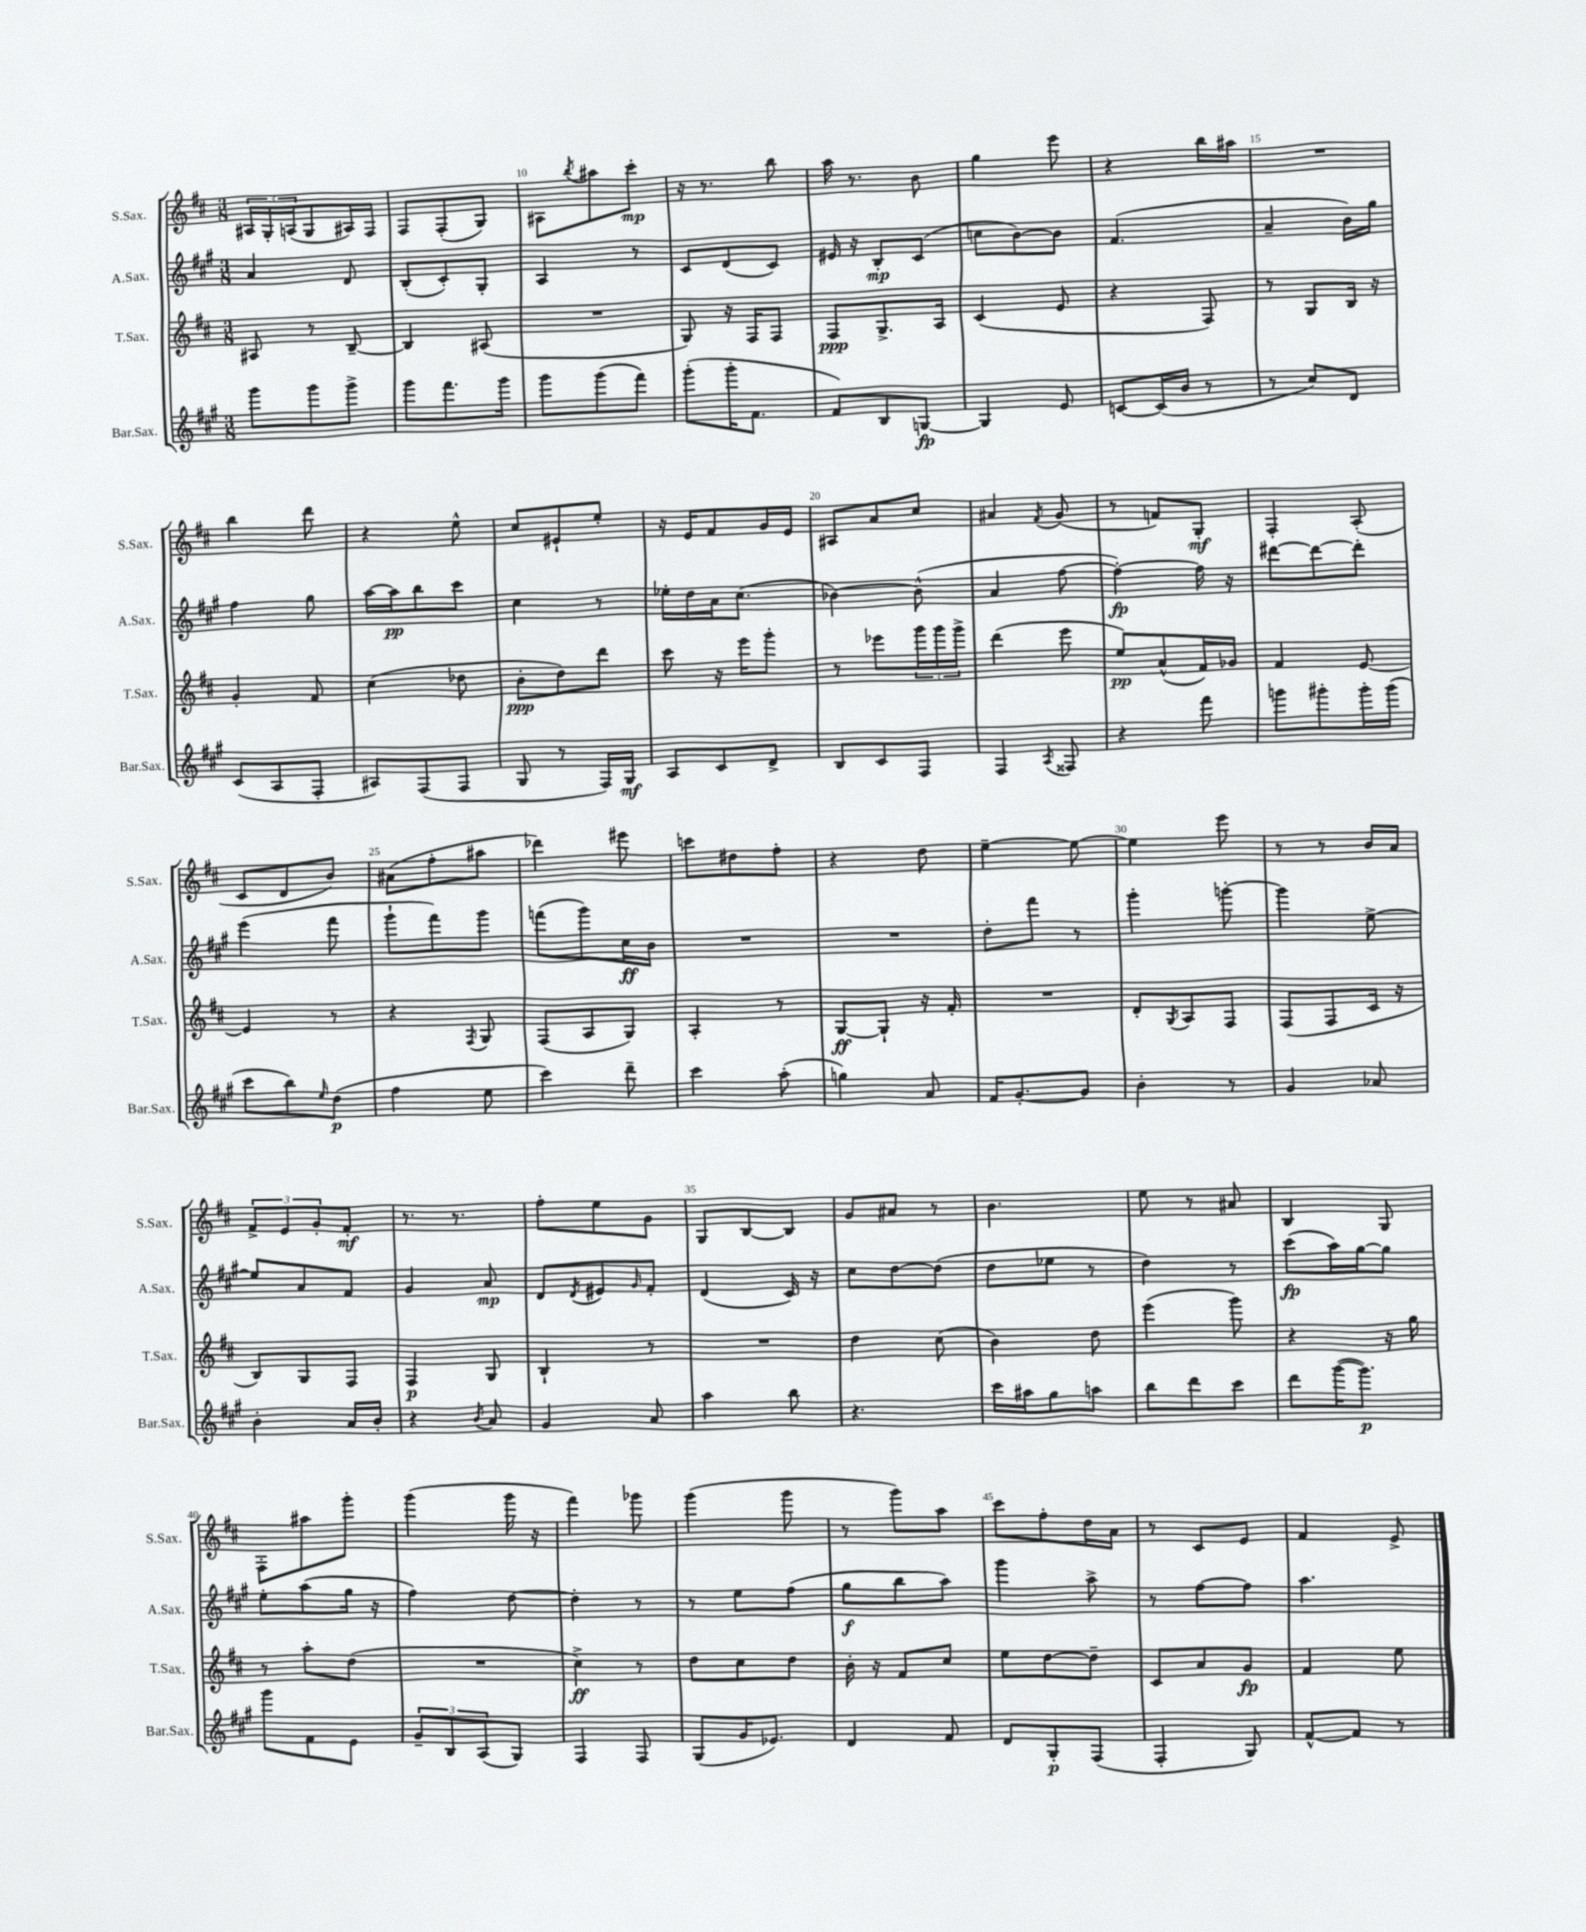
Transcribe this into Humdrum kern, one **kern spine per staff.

**kern	**kern	**kern	**kern
*staff4	*staff3	*staff2	*staff1
*clefG2	*clefG2	*clefG2	*clefG2
*k[f#c#g#]	*k[f#c#]	*k[f#c#g#]	*k[f#c#]
*M3/8	*M3/8	*M3/8	*M3/8
8ggg#	8A#	4a	24A#
.	.	.	24G'
.	.	.	(24A
8ggg#	8r	.	8G
8ggg#^	[8B~	8d	16A#)
.	.	.	16F#
=	=	=	=
8ggg#	4B]	(8B'	8F#
8.fff#	.	8c#')	(8F#'
.	(8A#	8G#'	8G)
16ggg#	.	.	.
=	=	=	=
8ggg#	4.r	4A	8A#
.	.	.	8qbb
(8ggg#	.	.	8aa#
8fff#)	.	8r	8ccc#'
=	=	=	=
(8ggg#'	8G)	8c#	16r
.	.	.	8.r
16ggg#'	16r	(8d	.
8.f#	16F#	.	.
.	8F#	8c#)	8bb
=	=	=	=
8f#)	8F#	16e#	16aa
.	.	16r	8.r
8B	8.G^	8B'	.
[8G	.	(8c#	8b
.	16A	.	.
=	=	=	=
4G]	(4c#	8cc	4gg
.	.	[8b)	.
8e	8e	8b]	8eee
=	=	=	=
[8c	4r	(4.f#	4r
(16c]	.	.	.
16b	.	.	.
8r	8F#)	.	16bb
.	.	.	16aa#
=	=	=	=
8r	8r	4a~	4.r
8cc#)	8G	.	.
8d	16B	16b)	.
.	16r	16gg#	.
=	=	=	=
(8c#	4g'	4ff#	4bb
8A	.	.	.
8F#'	8f#	8gg#	8ddd
=	=	=	=
8A#)	(4cc#	[16aa	4r
.	.	16aa]	.
(8F#	.	8bb	.
8F#	8dd-	8ccc#	8ee^^
=	=	=	=
8G#	8b'	4cc#	8cc#
8r	8dd)	.	8e#`
16F#)	8ddd	8r	8ee'
16G#	.	.	.
=	=	=	=
8A	8ccc#	16ee-'	16r
.	.	16dd	16e
8c#	16r	16a	8f#
.	16eee	(8.cc#	.
8d^	8ggg'	.	16g
.	.	.	16e
=	=	=	=
8B	8r	[4b-)	8A#
8c#	8eee-	.	8a
8F#	24ggg	(8b-^^]	8cc#
.	24ggg	.	.
.	24ggg^	.	.
=	=	=	=
4F#	(4ddd	4a	4a#
8qA	.	.	8qf#
8F##	8eee	[8ff#	(8g
=	=	=	=
4r	8ee)	4ff#'_)	8r
.	(8a^^	.	8f)
8fff#	16f#)	16ff#]	8G'
.	16g-	16r	.
=	=	=	=
8ggg	4f#	[8ddd#	4F#'
8ggg#'	.	8ddd#_	.
16ggg#'	[8e	8ddd#']	(8A'
(16ggg#	.	.	.
=	=	=	=
8ccc#	4e]	(4eee	8c#
8bb)	.	.	8d
16qqee	.	.	.
(8dd	8r	8fff#	8b)
=	=	=	=
4ff#	4r	8ggg#`	(8a#
.	.	8fff#)	8ff#'
.	8qF#	.	.
8ee	8G	8ggg#	8aa#
=	=	=	=
4ccc#)	(8F#	(8fff	4ddd-)
.	8A	8ggg#)	.
8ddd~	8G)	16cc#	8eee#
.	.	16b	.
=	=	=	=
4ccc#	4A'	4.r	8ccc
.	.	.	8dd#
(8aa'	8r	.	8ff#'
=	=	=	=
4gg)	[8G	4.r	4r
.	8G`]	.	.
8a	16r	.	8dd
.	16f#'	.	.
=	=	=	=
16f#	4.r	8dd'	[4ee~
[8.g#'	.	.	.
.	.	8fff#	.
8g#]	.	8r	8ee_
=	=	=	=
4b'	8d'	4ggg#'	4ee]
.	8qG	.	.
.	8A	.	.
8r	8F#	[8ggg'	8eee
=	=	=	=
4g#	(8F#	4ggg]	8r
.	8F#	.	8r
8a-	16c#	[8ee^	16b
.	16r	.	16a
=	=	=	=
4b'	8B)	8ee]	12f#^
.	.	.	12e
.	8G	8a	.
.	.	.	12g'
16a	8F#	8f#	8f#'
16b'	.	.	.
=	=	=	=
4r	4F#	4g#	8.r
.	.	.	8.r
8qb	.	.	.
8a	8G	8a	.
=	=	=	=
4g#	4B`	8d	8ff#'
.	.	8qd	.
.	.	8e#	8ee
.	.	16qqg#	.
8a	8r	8f#'	8g
=	=	=	=
4aa	4.r	(4d	8G
.	.	.	[8B
8bb	.	16c#)	8B]
.	.	16r	.
=	=	=	=
4.r	4dd	8cc#	8g
.	.	[8dd	8a#
.	(8cc#	(8dd]	8r
=	=	=	=
16ccc#	4b)	8dd	4.b
16aa#	.	.	.
8gg#	.	8ee-	.
8aa	8dd	8r	.
=	=	=	=
8bb	(4eee	4dd)	8ee
8ddd	.	.	8r
8ccc#	8ggg)	8r	8a#
=	=	=	=
8ddd	4r	(8ccc#	4B
([16ggg#	.	16aa)	.
8.ggg#])	.	[16gg#	.
.	16r	8gg#]	8G
.	16gg	.	.
=	=	=	=
8ggg#	8r	8ee'	8F#'
8f#	8aa'	(8aa	8aa#
8e	(8dd	16gg#	8ggg'
.	.	16r	.
=	=	=	=
12g#~	4.r	4ff#)	(4ggg
12B	.	.	.
(12A	.	.	.
8G#)	.	[8dd	16ggg
.	.	.	16r
=	=	=	=
4F#	4cc#^)	4dd']	4fff#)
8F#	8r	8r	8ggg-
=	=	=	=
(8G#	8dd	8r	(4ggg
16g#	8cc#	8ee	.
8.e-)	.	.	.
.	8dd	(8ff#	8ggg
=	=	=	=
4d	16b'	8gg#	8r
.	16r	.	.
.	8f#	8bb	8ggg)
8f#	8cc#	8aa)	8aa
=	=	=	=
8d	8ee	4ggg#	8ccc#
8G#'	[8dd	.	8ff#'
(8F#	8dd~]	8aa^	16dd
.	.	.	16a
=	=	=	=
4F#'	8c#	8r	8r
.	8a	[8ff#	8c#
8G#)	8g	8ff#]	8e
=	=	=	=
[8f#^^	4f#	4.aa	4f#
8f#]	.	.	.
8r	8ee	.	8e^
==	==	==	==
*-	*-	*-	*-
